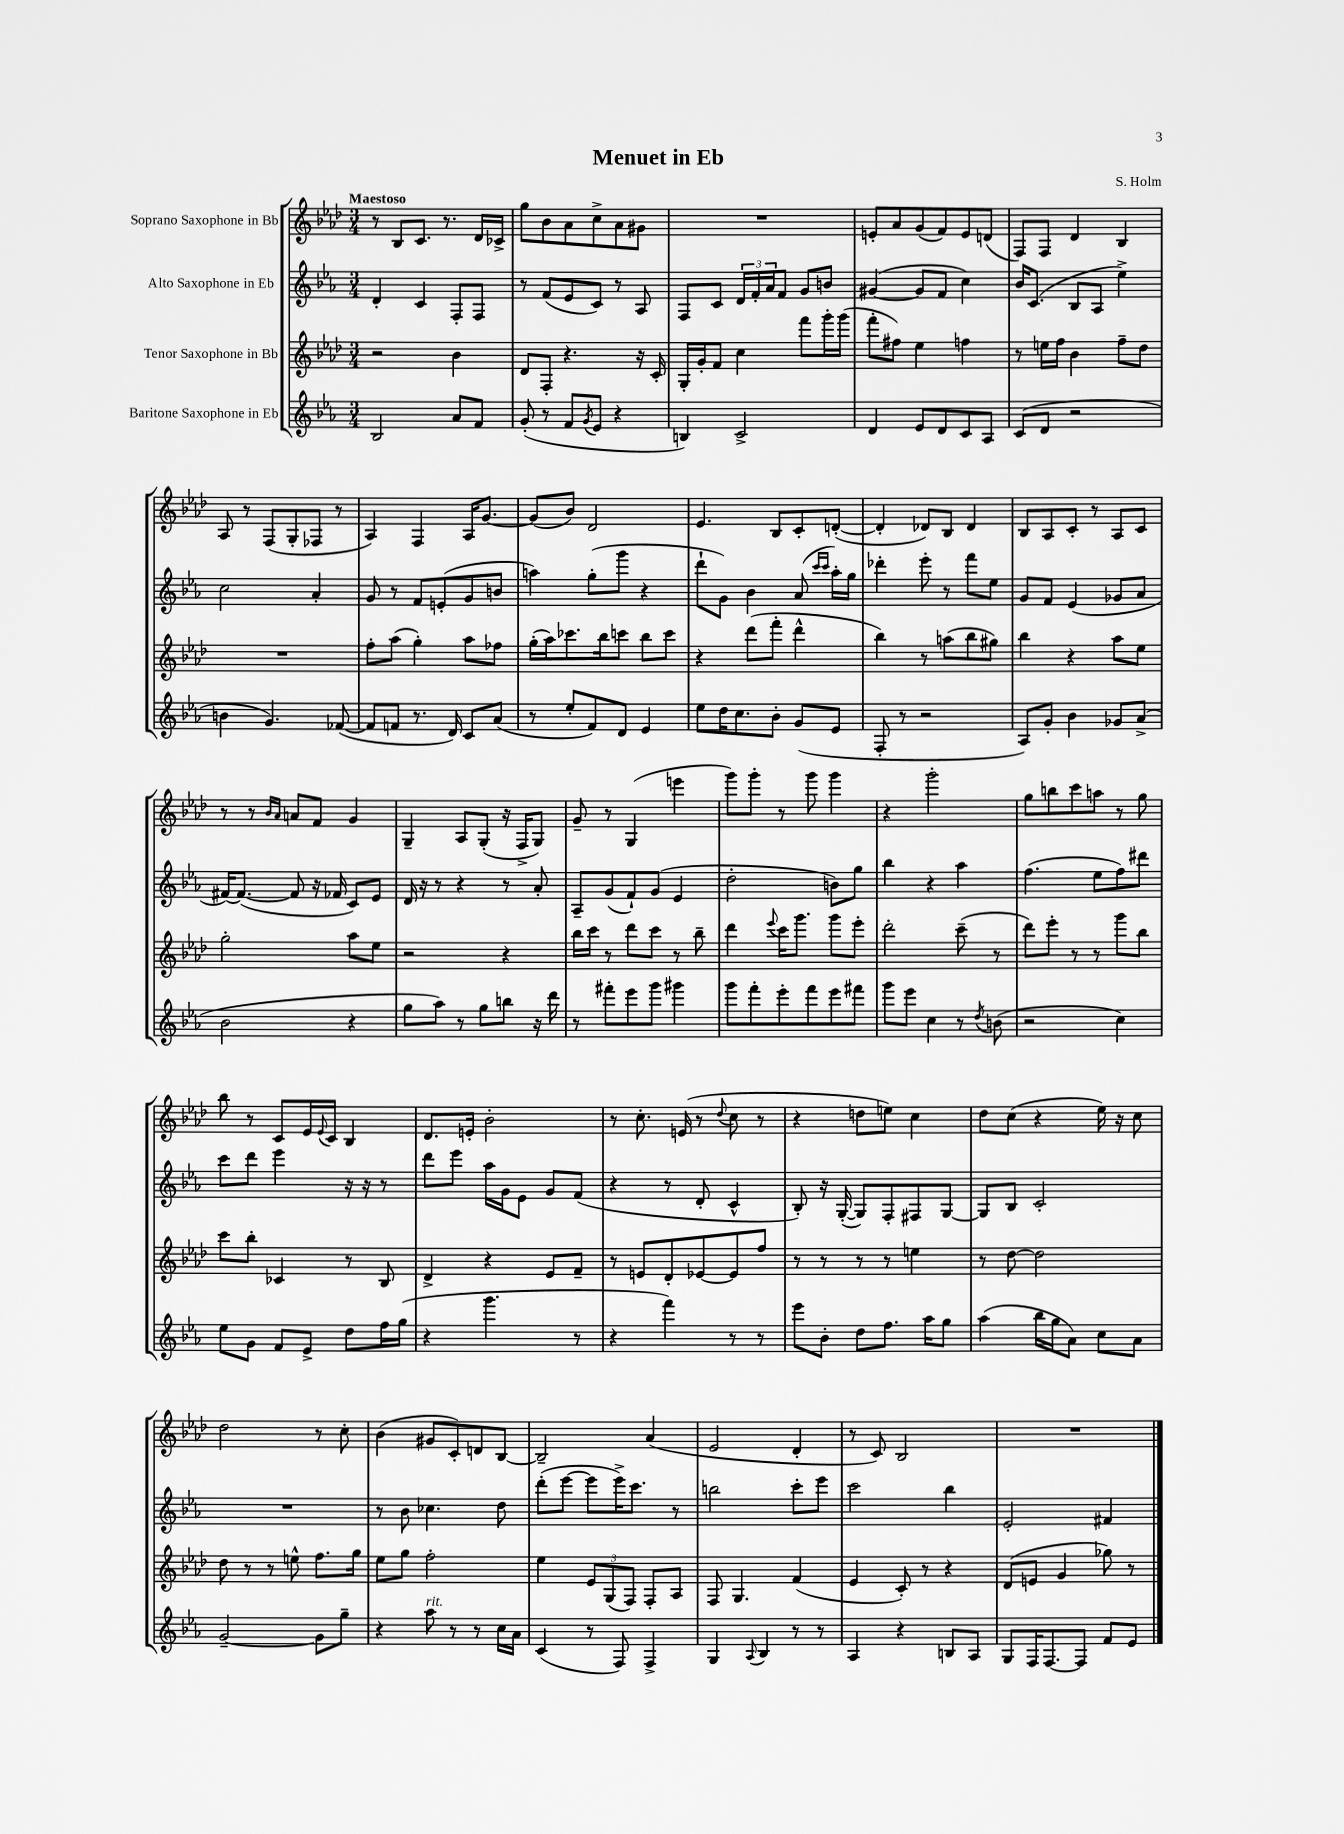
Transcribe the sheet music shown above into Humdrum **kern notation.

**kern	**kern	**kern	**kern
*part4	*part3	*part2	*part1
*staff4	*staff3	*staff2	*staff1
*I"Baritone Saxophone in Eb	*I"Tenor Saxophone in Bb	*I"Alto Saxophone in Eb	*I"Soprano Saxophone in Bb
*clefG2	*clefG2	*clefG2	*clefG2
*k[b-e-a-]	*k[b-e-a-d-]	*k[b-e-a-]	*k[b-e-a-d-]
*M3/4	*M3/4	*M3/4	*M3/4
=1	=1	=1	=1
!	!	!	!LO:TX:a:B:t=Maestoso
2B-/	2r	4d'/	8r
.	.	.	8B-/L
.	.	4c/	8.c/J
.	.	.	8.r
8a-/L	4b-\	8F'/L	.
8f/J	.	8F/J	16d-/LL
.	.	.	16c-X^/JJ
=2	=2	=2	=2
(8g'/	8d-/L	8r	8gg\L
8r	8F'/J	(8f/L	8b-\
8f/L	4.r	8e-/	8a-\
8qg/	.	.	.
8e-/J	.	8c/J)	8cc^\
4r	.	8r	8a-\
.	16r	8A-/	8g#X\J
.	16c'/	.	.
=3	=3	=3	=3
4Bn/)	16G'/LL	8F/L	2.r
.	16g'/J	.	.
.	8f/J	8c/J	.
2c^/	4cc\	24d/LL	.
.	.	24f'/	.
.	.	24a-/J	.
.	.	8f/J	.
.	8fff\L	8g/L	.
.	16ggg'\L	8bn/J	.
.	(16ggg\JJ	.	.
=4	=4	=4	=4
4d/	8fff'\L	([4g#X/	8en'/L
.	8ff#X\J)	.	8a-/
8e-/L	4ee-\	8g#/L]	(8g/
8d/	.	8f/J	8f/)
8c/	4ffn\	4cc\)	8e/
8A-/J	.	.	(8dn/J
=5	=5	=5	=5
(8c/L	8r	16b-/KL	8F/L)
.	.	(8.c/J	.
8d/J	16een\LL	.	8F/J
.	16ff\JJ	.	.
2r	4b-\	8B-/L	4d-/
.	.	8A-/J	.
.	8ff~\L	4ee-^\)	4B-/
.	8dd-\J	.	.
!!LO:LB:g=z
=6	=6	=6	=6
4bn\	2.r	2cc\	8A-/
.	.	.	8r
4.g/)	.	.	(8F/L
.	.	.	8G'/
.	.	4a-'/	8F-X/J
([8f-X/	.	.	8r
=7	=7	=7	=7
8f-/L]	8ff'\L	8g/	4A-/)
8fn/J	(8aa-\J	8r	.
8.r	4gg'\)	8f/L	4F/
.	.	(8en'/	.
16d/)	.	.	.
8c/L	8aa-\L	8g/	16A-/KL
.	.	.	[8.g/J
(8a-/J	8ff-X\J	8bn/J	.
=8	=8	=8	=8
8r	(16gg'\LL	4aan\)	(8g/L]
.	16aa-\J)	.	.
8ee-'/L	8.ccc-X\	.	8b-/J)
8f/)	.	(8gg'\L	2d-/
.	16bb-\k	.	.
8d/J	8cccn\J	8ggg\J	.
4e-/	8bb-\L	4r	.
.	8ccc\J	.	.
=9	=9	=9	=9
8ee-\L	4r	8ddd`\L	4.e-/
16dd\K	.	8g\J)	.
8.cc\	.	.	.
.	(8ddd-\L	4b-\	.
8b-'\J	8fff'\J	.	8B-/L
(8g/L	4ddd-^^\	(8a-/	8c'/
.	.	16qqccc/LL	.
.	.	16qqccc/JJ	.
8e-/J	.	16aa-'\LL)	([8dn'/J
.	.	16gg\JJ	.
=10	=10	=10	=10
8F'/	4bb-\)	4ddd-X'\	4d'/]
8r	.	.	.
2r	8r	8eee-'\	8d-X/L)
.	(8aan\L	8r	8B-/J
.	8bb-\	8fff\L	4d-/
.	8gg#X\J)	8ee-\J	.
=11	=11	=11	=11
8A-/L)	4bb-\	8g/L	8B-/L
8g'/J	.	8f/J	8A-/
4b-\	4r	(4e-/	8c'/J
.	.	.	8r
8g-X/L	8aa-\L	8g-X/L	8A-/L
(8a-^/J	8ee-\J	8a-/J	8c/J
!!LO:LB:g=z
=12	=12	=12	=12
2b-\	2gg'\	[16f#X/KL)	8r
.	.	(8.f#/J_	.
.	.	.	8r
.	.	.	16qqb-/LL
.	.	.	16qqa-/JJ
.	.	8f#/]	8an/L
.	.	16r	8f/J
.	.	16f-X/	.
4r	8aa-\L	8c/L)	4g/
.	8ee-\J	8e-/J	.
=13	=13	=13	=13
8gg\L	2r	16d/	4G~/
.	.	16r	.
8aa-\J)	.	8r	.
8r	.	4r	8A-/L
8gg\L	.	.	(8G'/J
8bbn\J	4r	8r	16r
.	.	.	16F^/KL
16r	.	8a-'/	8G/J)
16ddd\	.	.	.
=14	=14	=14	=14
8r	16bb-\LL	8A-~/L	8g~/
.	16ccc\JJ	.	.
8fff#X'\L	8r	(8g/	8r
8eee-\	8ddd-\L	8f`/)	(4G/
8ggg\J	8ccc\J	(8g/J	.
4ggg#X\	8r	4e-/	4eeen\
.	8bb-~\	.	.
=15	=15	=15	=15
8ggg\L	4ddd-\	2dd'\	8ggg\L)
8fff'\	.	.	8ggg'\J
.	8qqeee-/	.	.
8eee-'\	16ccc\KL	.	8r
.	8.ggg\J	.	.
8fff\	.	.	8ggg\
8eee-\	8ggg\L	8bn\L)	4ggg\
8fff#X\J	8eee-'\J	8gg\J	.
=16	=16	=16	=16
8ggg\L	2ddd-'\	4bb-\	4r
8eee-\J	.	.	.
4cc\	.	4r	2ggg'\
8r	(8ccc~\	4aa-\	.
8qdd/	.	.	.
(8bn\	8r	.	.
=17	=17	=17	=17
2r	8ddd-\L)	(4.ff\	8gg\L
.	8eee-'\J	.	8bbn\
.	8r	.	8ccc\
.	8r	8ee-\L	8aan\J
4cc\)	8ggg\L	8ff\)	8r
.	8bb-\J	8ddd#X\J	8gg\
!!LO:LB:g=z
=18	=18	=18	=18
8ee-\L	8ccc\L	8ccc\L	8bb-\
8g\J	8bb-'\J	8ddd\J	8r
8f/L	4c-X/	4eee-\	8c/L
8e-^/J	.	.	16e-/L
.	.	.	8qqe-/
.	.	.	16c/JJ
8dd\L	8r	16r	4B-/
.	.	16r	.
16ff\L	8B-/	8r	.
(16gg\JJ	.	.	.
=19	=19	=19	=19
4r	4d-^/	8ddd\L	8.d-/L
.	.	8eee-\J	.
.	.	.	16en'/Jk
4.ggg\	4r	16aa-\LL	2b-'\
.	.	16g\J	.
.	.	8e-\J	.
.	8e-/L	8g/L	.
8r	8f~/J	(8f/J	.
=20	=20	=20	=20
4r	8r	4r	8r
.	8en/L	.	8.cc'\
4fff\)	8d-'/	8r	.
.	.	.	(16en/
.	[8e-X/	8d'/	8r
.	.	.	8qqdd-/
8r	8e-/]	4c^^/	8cc\
8r	8ff/J	.	8r
=21	=21	=21	=21
8eee-\L	8r	8B-'/)	4r
8b-'\J	8r	16r	.
.	.	([16G'/	.
8dd\L	8r	8G/L])	8ddn\L
8.ff\J	8r	8F'/	8een\J)
.	4een\	8F#X/	4cc\
16aa-\KL	.	.	.
8gg\J	.	[8G/J	.
=22	=22	=22	=22
(4aa-\	8r	8G/L]	8dd-\L
.	[8dd-\	8B-/J	(8cc\J
16bb-\LL	2dd-\]	2c'/	4r
16gg\J	.	.	.
8a-\J)	.	.	.
8cc\L	.	.	16ee-\)
.	.	.	16r
8a-\J	.	.	8cc\
!!LO:LB:g=z
=23	=23	=23	=23
[2g~/	8dd-\	2.r	2dd-\
.	8r	.	.
.	8r	.	.
.	8een^^\	.	.
8g\L]	8.ff\L	.	8r
8gg~\J	.	.	8cc'\
.	16gg\Jk	.	.
=24	=24	=24	=24
4r	8ee-\L	8r	(4b-\
.	8gg\J	8b-\	.
!LO:TX:a:i:t=rit.	!	!	!
8aa-\	2ff'\	4.cc-X\	8g#X/L
8r	.	.	8c'/)
8r	.	.	8dn/
16cc\LL	.	8dd\	[8B-/J
16a-\JJ	.	.	.
=25	=25	=25	=25
(4c/	4ee-\	(8ddd'\L	2B-~/]
.	.	[8eee-\J	.
8r	12e-/L	8eee-\L]	.
.	(12G/	.	.
8F/)	.	16eee-^\K)	.
.	12F/J)	.	.
.	.	8.ccc\J	.
4F^/	8F'/L	.	(4a-/
.	8A-/J	8r	.
=26	=26	=26	=26
4G/	8F/	2bbn\	2e-/
.	4.G/	.	.
8qqA-/	.	.	.
4B-/	.	.	.
8r	(4f/	8ccc'\L	4d-'/
8r	.	8eee-\J	.
=27	=27	=27	=27
4A-/	4e-/	2ccc\	8r
.	.	.	8c/)
4r	8c'/)	.	2B-/
.	8r	.	.
8Bn/L	4r	4bb-\	.
8A-/J	.	.	.
=28	=28	=28	=28
8G/L	(8d-/L	2e-'/	2.r
16F/K	8en/J	.	.
[8.F/	.	.	.
.	4g/	.	.
8F/J]	.	.	.
8f/L	8gg-X\)	4f#X/	.
8e-/J	8r	.	.
==	==	==	==
*-	*-	*-	*-
